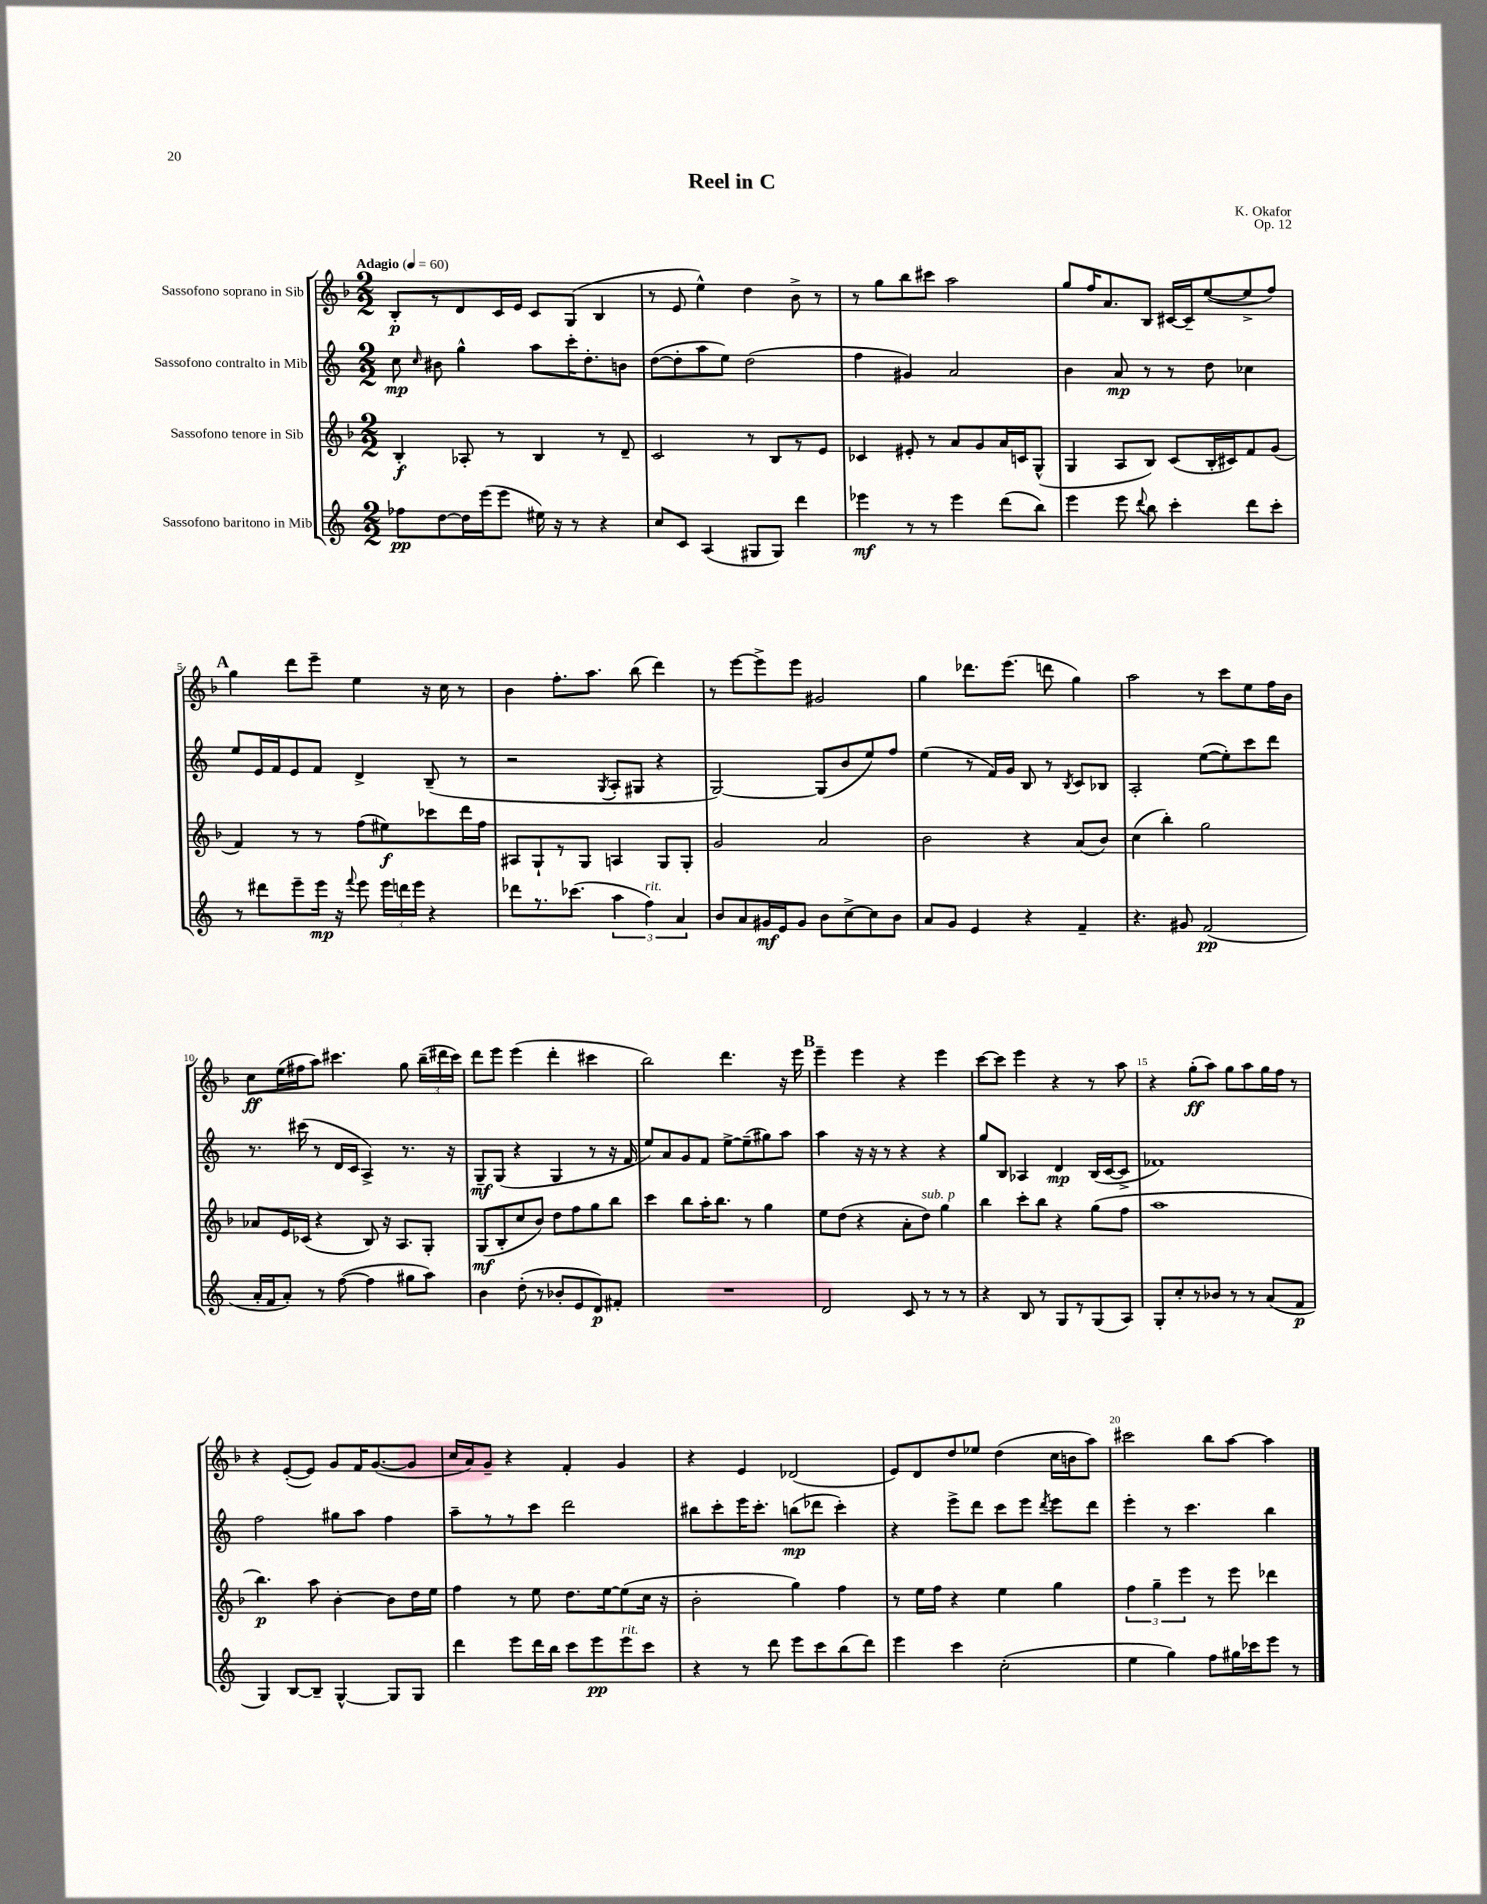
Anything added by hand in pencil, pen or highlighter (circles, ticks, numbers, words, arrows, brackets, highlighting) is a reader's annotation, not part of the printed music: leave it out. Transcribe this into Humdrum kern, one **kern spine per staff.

**kern	**dynam	**kern	**dynam	**kern	**dynam	**kern	**dynam
*part4	*part4	*part3	*part3	*part2	*part2	*part1	*part1
*staff4	*staff4	*staff3	*staff3	*staff2	*staff2	*staff1	*staff1
*I"Sassofono baritono in Mib	*	*I"Sassofono tenore in Sib	*	*I"Sassofono contralto in Mib	*	*I"Sassofono soprano in Sib	*
*clefG2	*	*clefG2	*	*clefG2	*	*clefG2	*
*k[]	*	*k[b-]	*	*k[]	*	*k[b-]	*
*M2/2	*	*M2/2	*	*M2/2	*	*M2/2	*
*MM60	*	*MM60	*	*MM60	*	*MM60	*
=1	=1	=1	=1	=1	=1	=1	=1
!	!	!	!	!	!	!LO:TX:a:B:t=Adagio	!
8ff-X\L	pp	4B-'/	f	8cc\	mp	8B-'/L	p
.	.	.	.	16qqcc/	.	.	.
[8dd\	.	.	.	8b#X\	.	8r	.
16dd\L]	.	8A-X'/	.	4gg^^\	.	8d/	.
(16eee\J	.	.	.	.	.	.	.
8eee\J	.	8r	.	.	.	16c/L	.
.	.	.	.	.	.	16e/JJ	.
16ee#X\)	.	4B-/	.	8aa\L	.	8c/L	.
16r	.	.	.	.	.	.	.
8r	.	.	.	16ccc'\K	.	(8G/J	.
.	.	.	.	8.dd'\	.	.	.
4r	.	8r	.	.	.	4B-/	.
.	.	8d~/	.	8bn\J	.	.	.
=2	=2	=2	=2	=2	=2	=2	=2
8cc/L	.	2c/	.	([8dd\L	.	8r	.
8c/J	.	.	.	8dd'\]	.	8e/	.
(4A/	.	.	.	8aa\	.	4ee^^\)	.
.	.	.	.	8ee\J)	.	.	.
8G#X/L	.	8r	.	(2dd\	.	4dd\	.
8G#/J)	.	8B-/L	.	.	.	.	.
4ddd\	.	8r	.	.	.	8b-^\	.
.	.	8e/J	.	.	.	8r	.
=3	=3	=3	=3	=3	=3	=3	=3
4eee-X\	mf	4c-X/	.	4ff\	.	8r	.
.	.	.	.	.	.	8gg\L	.
8r	.	8e#X'/	.	4g#X/)	.	8bb-\	.
8r	.	8r	.	.	.	8ccc#X\J	.
4eee-\	.	8a/L	.	2a/	.	2aa\	.
.	.	8g/	.	.	.	.	.
(8ddd\L	.	16a/L	.	.	.	.	.
.	.	16cn/J	.	.	.	.	.
8bb\J)	.	(8G^^/J	.	.	.	.	.
=4	=4	=4	=4	=4	=4	=4	=4
4eee\	.	4G/	.	4b\	.	8gg/L	.
.	.	.	.	.	.	16ff/K	.
.	.	.	.	.	.	8.a/	.
8eee\	.	8A/L	.	8a/	mp	.	.
8qqddd/	.	.	.	.	.	.	.
8bb\	.	8B-/J)	.	8r	.	8B-/J	.
4ccc'\	.	(8c/L	.	8r	.	[16c#X/LL	.
.	.	.	.	.	.	16c#~/J]	.
.	.	16B-'/L	.	8dd\	.	([8ee/	.
.	.	16c#X/J)	.	.	.	.	.
8ddd\L	.	8f/	.	4cc-X\	.	8ee^/]	.
8ccc'\J	.	(8g/J	.	.	.	8ff/J)	.
!!LO:LB:g=z
!!LO:REH:place=s1:t=A
=5	=5	=5	=5	=5	=5	=5	=5
8r	.	4f/)	.	8ee/L	.	4gg\	.
8ddd#X\L	.	.	.	16e/L	.	.	.
.	.	.	.	16f/J	.	.	.
8eee~\	.	8r	.	8e/	.	8ddd\L	.
16eee\Jk	mp	8r	.	8f/J	.	8eee~\J	.
16r	.	.	.	.	.	.	.
8qqfff/	.	.	.	.	.	.	.
8eee\	.	(8ff\L	.	4d^/	.	4ee\	.
24eee\LL	.	8ee#X\)	f	.	.	.	.
24dddn\	.	.	.	.	.	.	.
24eee\JJ	.	.	.	.	.	.	.
4r	.	8ccc-X\	.	(8B~/	.	16r	.
.	.	.	.	.	.	16cc\	.
.	.	16ddd\L	.	8r	.	8r	.
.	.	16ff\JJ	.	.	.	.	.
=6	=6	=6	=6	=6	=6	=6	=6
8ddd-X\L	.	8A#X/L	.	2r	.	4b-\	.
8.r	.	8G`/	.	.	.	.	.
.	.	8r	.	.	.	8.ff'\L	.
(8.ccc-X\J	.	.	.	.	.	.	.
.	.	8G/J	.	.	.	.	.
.	.	.	.	.	.	8.aa\J	.
.	.	.	.	8qG/	.	.	.
6aa\	.	4An/	.	8A'/L	.	.	.
.	.	.	.	8G#X/J	.	(8bb-\	.
!LO:TX:a:i:t=rit.	!	!	!	!	!	!	!
6ff\)	.	.	.	.	.	.	.
.	.	8G/L	.	4r	.	4ddd\)	.
6a/	.	.	.	.	.	.	.
.	.	8G'/J	.	.	.	.	.
=7	=7	=7	=7	=7	=7	=7	=7
8b/L	.	2g/	.	[2G/)	.	8r	.
8a/	.	.	.	.	.	[8eee\L	.
16g#X/L	mf	.	.	.	.	8eee^\]	.
16e/J	.	.	.	.	.	.	.
8g#/J	.	.	.	.	.	8eee\J	.
8b\L	.	2a/	.	(8G/L]	.	2g#X/	.
[8cc^\	.	.	.	8b/	.	.	.
8cc\]	.	.	.	8ee/)	.	.	.
8b\J	.	.	.	8ff/J	.	.	.
=8	=8	=8	=8	=8	=8	=8	=8
8a/L	.	2b-\	.	(4ee\	.	4gg\	.
8g/J	.	.	.	.	.	.	.
4e/	.	.	.	8r	.	8.ddd-X\L	.
.	.	.	.	16f/LL)	.	.	.
.	.	.	.	16g/JJ	.	(8.eee\J	.
4r	.	4r	.	8B/	.	.	.
.	.	.	.	8r	.	8dddn\	.
.	.	.	.	8qB/	.	.	.
4f~/	.	(8a/L	.	8c/L	.	4gg\)	.
.	.	8b-/J)	.	8B-X/J	.	.	.
=9	=9	=9	=9	=9	=9	=9	=9
4.r	.	(4cc\	.	2A'/	.	2aa\	.
.	.	4bb-'\)	.	.	.	.	.
8g#X/	.	.	.	.	.	.	.
(2f/	pp	2gg\	.	([8ee\L	.	8r	.
.	.	.	.	8ee'\])	.	8ccc\L	.
.	.	.	.	8ccc\	.	8ee\	.
.	.	.	.	8ddd\J	.	16ff\L	.
.	.	.	.	.	.	16b-\JJ	.
!!LO:LB:g=z
=10	=10	=10	=10	=10	=10	=10	=10
16a'/LL	.	8a-X/L	.	8.r	.	8cc\L	ff
16f/J	.	.	.	.	.	.	.
8a'/J)	.	16e/L	.	.	.	(16ee\L	.
.	.	(16c-X/JJ	.	(16ccc#X\	.	16ff#X\J	.
8r	.	4r	.	8r	.	8aa\J)	.
([8ff\	.	.	.	16d/LL	.	4.ccc#X\	.
.	.	.	.	16c/JJ	.	.	.
4ff\]	.	8B-/)	.	4A^/)	.	.	.
.	.	16r	.	.	.	.	.
.	.	8.A/L	.	.	.	.	.
8gg#X\L	.	.	.	8.r	.	8gg\	.
8aa\J)	.	8G'/J	.	.	.	(24bb-~\LL	.
.	.	.	.	.	.	24ddd#X\	.
.	.	.	.	16r	.	.	.
.	.	.	.	.	.	24ccc#\JJ)	.
=11	=11	=11	=11	=11	=11	=11	=11
4b\	.	(8G/L	mf	8G~/L	mf	8ddd\L	.
.	.	8B-'/	.	(8G/J	.	8eee\J	.
(8dd'\	.	8cc/	.	4r	.	(4eee\	.
8r	.	8b-/J)	.	.	.	.	.
8b-X'/L	.	8dd\L	.	4G/	.	4ddd'\	.
8e/	.	8ff\	.	.	.	.	.
8d/)	p	8gg\	.	8r	.	4ccc#X\	.
8f#X'/J	.	8bb-\J	.	16r	.	.	.
.	.	.	.	16f/	.	.	.
=12	=12	=12	=12	=12	=12	=12	=12
1r	.	4ccc\	.	8ee/L)	.	2bb-\)	.
.	.	.	.	8a/	.	.	.
.	.	8bb-\L	.	8g/	.	.	.
.	.	16aa'\K	.	8f/J	.	.	.
.	.	8.bb-\J	.	.	.	.	.
.	.	.	.	[8ee^\L	.	4.ddd\	.
.	.	8r	.	(8ee~\]	.	.	.
.	.	4gg\	.	8gg#X\)	.	.	.
.	.	.	.	8aa\J	.	16r	.
.	.	.	.	.	.	16eee\	.
!!LO:REH:place=s1:t=B
=13	=13	=13	=13	=13	=13	=13	=13
2d/	.	8ee\L	.	4aa\	.	4eee~\	.
.	.	(8dd\J	.	.	.	.	.
.	.	4r	.	16r	.	4eee\	.
.	.	.	.	16r	.	.	.
.	.	.	.	8r	.	.	.
8c/	.	8a'\L	.	4r	.	4r	.
!	!	!LO:TX:a:i:t=sub. p	!	!	!	!	!
8r	.	8dd\J)	.	.	.	.	.
8r	.	4gg\	.	4r	.	4eee\	.
8r	.	.	.	.	.	.	.
=14	=14	=14	=14	=14	=14	=14	=14
4r	.	4bb-\	.	8gg/L	.	[8ccc\L	.
.	.	.	.	8B/J	.	8ccc\J]	.
8B/	.	8ccc'\L	.	4A-X/	.	4eee\	.
8r	.	8bb-\J	.	.	.	.	.
8G/L	.	4r	.	4d/	mp	4r	.
8r	.	.	.	.	.	.	.
(8G/	.	(8gg\L	.	(16B/LL	.	8r	.
.	.	.	.	[16c/J	.	.	.
8A/J)	.	8ff\J	.	8c^/J]	.	8aa\	.
=15	=15	=15	=15	=15	=15	=15	=15
8G'/L	.	1aa	.	1f-X)	.	4r	.
8cc'/	.	.	.	.	.	.	.
8r	.	.	.	.	.	(8gg'\L	ff
8b-X/J	.	.	.	.	.	8aa\J)	.
8r	.	.	.	.	.	8gg\L	.
8r	.	.	.	.	.	8aa\	.
(8a/L	.	.	.	.	.	16gg\L	.
.	.	.	.	.	.	16ff\JJ	.
8f/J	p	.	.	.	.	8r	.
!!LO:LB:g=z
=16	=16	=16	=16	=16	=16	=16	=16
4G/)	.	4.bb-\)	p	2ff\	.	4r	.
[8B/L	.	.	.	.	.	([8e'/L	.
8B~/J]	.	8aa\	.	.	.	8e/J])	.
[4G^^/	.	[4b-'\	.	8gg#X\L	.	8g/L	.
.	.	.	.	8aa\J	.	16f/K	.
.	.	.	.	.	.	([8.g/	.
8G/L]	.	8b-\L]	.	4ff\	.	.	.
8G/J	.	16dd\L	.	.	.	8g/J]	.
.	.	16ee\JJ	.	.	.	.	.
=17	=17	=17	=17	=17	=17	=17	=17
4ddd\	.	4ff\	.	8aa~\L	.	16cc/LL	.
.	.	.	.	.	.	16a/J)	.
.	.	.	.	8r	.	8g~/J	.
8eee\L	.	8r	.	8r	.	4r	.
16ddd\L	.	8ee\	.	8ccc\J	.	.	.
16bb\JJ	.	.	.	.	.	.	.
8ccc\L	.	8.dd\L	.	2ddd\	.	4f'/	.
8eee\	pp	.	.	.	.	.	.
.	.	[16ee\k	.	.	.	.	.
!LO:TX:a:i:t=rit.	!	!	!	!	!	!	!
8eee\	.	(8ee\]	.	.	.	4g/	.
8ccc\J	.	16cc\Jk	.	.	.	.	.
.	.	16r	.	.	.	.	.
=18	=18	=18	=18	=18	=18	=18	=18
4r	.	2b-'\	.	8bb#X\L	.	4r	.
.	.	.	.	8ccc'\	.	.	.
8r	.	.	.	16eee\K	.	4e/	.
.	.	.	.	8.ccc'\J	.	.	.
8ddd\	.	.	.	.	.	.	.
8eee\L	.	4gg\)	.	(8bbn\L	mp	(2d-X/	.
8ccc\	.	.	.	8ddd-X\J	.	.	.
(8bb\	.	4ff\	.	4ccc'\)	.	.	.
8ddd\J)	.	.	.	.	.	.	.
=19	=19	=19	=19	=19	=19	=19	=19
4eee\	.	8r	.	4r	.	8e/L)	.
.	.	16ee\LL	.	.	.	8d/	.
.	.	16ff\JJ	.	.	.	.	.
4ccc\	.	4r	.	8eee^\L	.	8dd/	.
.	.	.	.	8ddd\J	.	8ee-X/J	.
(2cc'\	.	4ee\	.	8ccc\L	.	(4dd\	.
.	.	.	.	8eee\J	.	.	.
.	.	.	.	8qddd/	.	.	.
.	.	4gg\	.	8eee\L	.	16cc\LL	.
.	.	.	.	.	.	16bn\J	.
.	.	.	.	8ddd\J	.	8aa\J)	.
=20	=20	=20	=20	=20	=20	=20	=20
4ee\	.	6ff\	.	4eee'\	.	2ccc#X\	.
.	.	6gg~\	.	.	.	.	.
4gg\)	.	.	.	8r	.	.	.
.	.	6eee\	.	.	.	.	.
.	.	.	.	4.ccc\	.	.	.
8ff\L	.	8r	.	.	.	8bb-\L	.
16gg#X\L	.	8eee\	.	.	.	[8aa\J	.
16ccc-X\J	.	.	.	.	.	.	.
8eee\J	.	4ddd-X\	.	4bb\	.	4aa\]	.
8r	.	.	.	.	.	.	.
==	==	==	==	==	==	==	==
*-	*-	*-	*-	*-	*-	*-	*-
